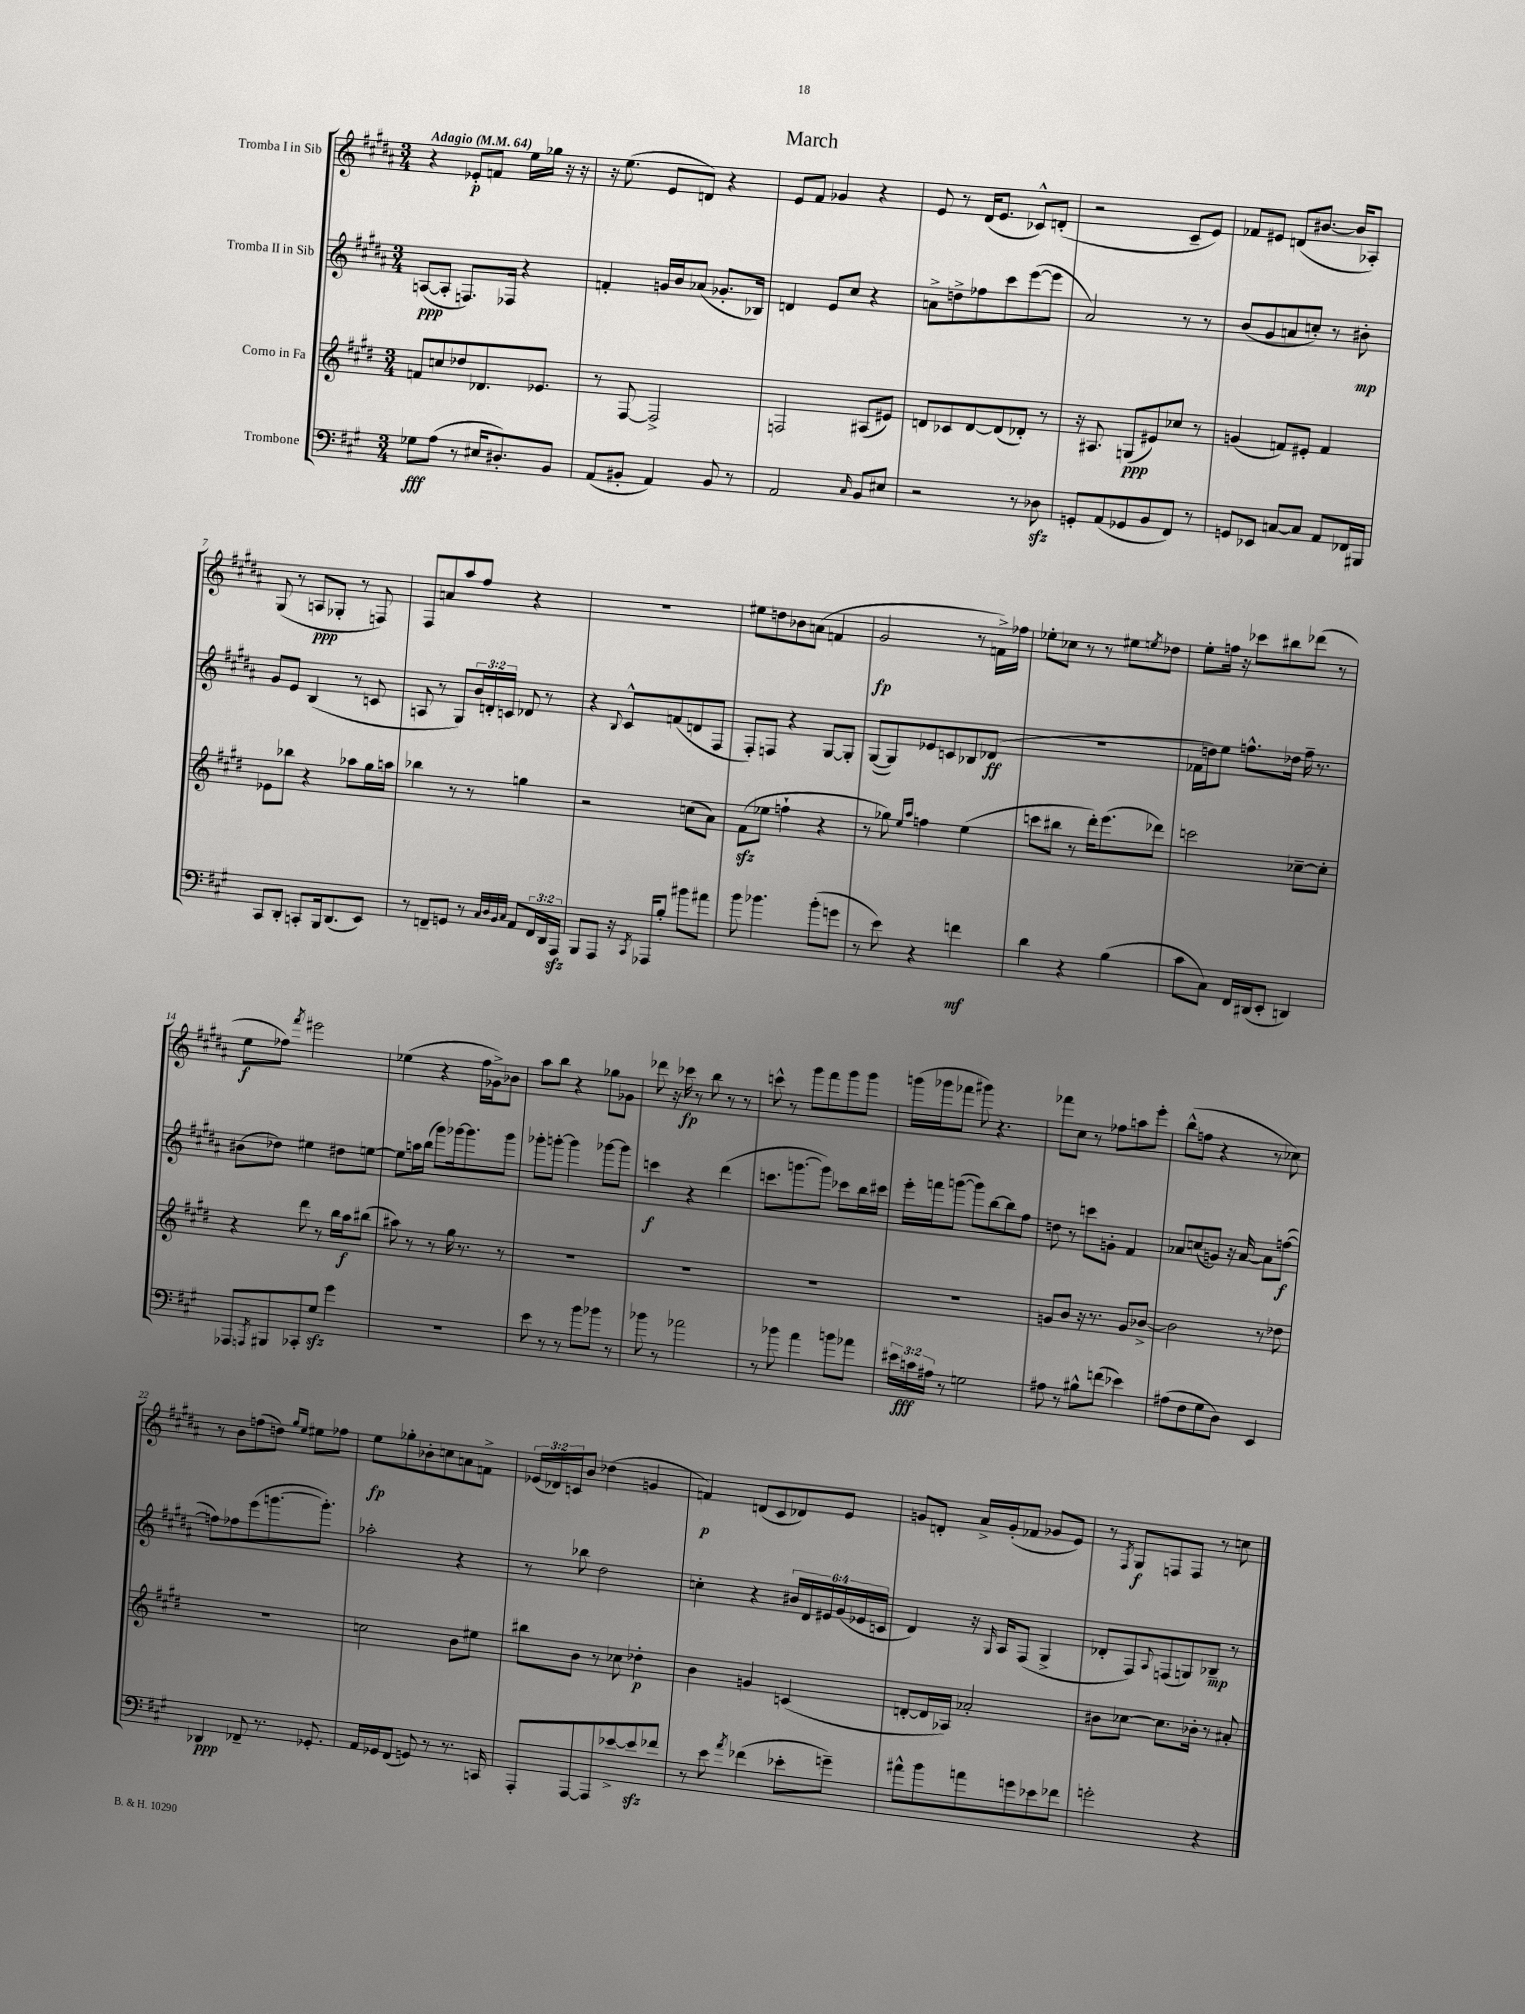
\header { title = "March" }
<<
\new StaffGroup <<
\new Staff = "s0" \with { instrumentName = "Tromba I in Sib" } {
    \clef treble \key b \major \numericTimeSignature \time 3/4 \override Staff.TupletNumber.text = #tuplet-number::calc-fraction-text \tempo "Adagio" 4 = 64
    r4 ees'8-.\p f'8 e''16 ges''16 r16 r16 |
    r16 e''8.( e'8 d'8) r4 |
    e'8 fis'8 ges'4 r4 |
    e'8 r8 dis'16( e'8. ces'8-^) d'8-.( |
    r2 cis'8-- e'8) |
    fes'8 eis'8 d'8( bis'8.~ bis'16 aes8-.) |
    gis8( r8 a8\ppp ges8-. r8 f8) |
    fis8 a'8 ais''8 fis''8 r4 |
    R2. |
    eis''8 d''8 bes'8 a'8( f'4 |
    gis'2\fp r8 f'16->) fes''16 |
    ees''8-. ces''8 r8 r8 eis''8 \acciaccatura { e''8 } des''8 |
    e''8-. f''16 r16 ces'''8 bis''8 des'''8( r8 |
    e''8\f fes''8) \acciaccatura { fis'''8 } eis'''2 |
    ees''4( r4 fis''16 ges'16->) bes'8 |
    ais''8 b''8 r4 ges''8 ges'8 |
    des'''8 r16 ces'''16\fp r8 b''8 r8 r8 |
    c'''8-^ r8 gis'''8 fis'''8 gis'''8 gis'''8 |
    g'''16( ges'''16 fes'''8 gis'''8) r4. |
    fes'''8 cis''8 r8 fes''8 a''8 e'''8-. |
    b''8-^( f''8 r4 r8 ces''8) |
    r8 b'8 f''8( d''8) \grace { gis''16 e''16 } eis''8 fes''8 |
    e''8\fp ges''8-. bes'8-. c''8 a'8 f'8-> |
    \tuplet 3/2 { ees'16( des'16) c'16 } b'8 des''4( g'4 |
    f'4\p) d'8( cis'8 des'8) e'8 |
    g'8 d'8-. ais'16-> g'16-.( fes'8 ges'8 e'8) |
    r8 \acciaccatura { fis8 } gis8\f f8 f8 r8 c''8 \bar "|." |
}
\new Staff = "s1" \with { instrumentName = "Tromba II in Sib" } {
    \clef treble \key b \major \numericTimeSignature \time 3/4 \override Staff.TupletNumber.text = #tuplet-number::calc-fraction-text
    a8~\ppp( a8-. f8.) fes16 r4 |
    f'4-. g'16 b'16 aes'8( ges'8.-. bes16) |
    d'4 e'8 cis''8 r4 |
    a'8-> d''8-> fes''8 cis'''8 e'''8~( e'''8 |
    ais'2) r8 r8 |
    b'8( gis'8 a'8 c''8-.) r8 bis'8-.\mp |
    gis'8 e'8 b4( r8 c'8 |
    a8 r8 gis8) \tuplet 3/2 { b'16 d'16-. c'16 } des'8 r8 |
    r4 \appoggiatura { b8 } cis'8-^ f'8( d'8 fis8 |
    fis8-.) f8 r4 gis8~ gis8-. |
    gis8~( gis8) ees'8 c'8 bes8 des'8\ff( |
    R2. |
    fes'16 d''16) e''8 f''8.-^ des''16 f''16-- r8. |
    bis'8( des''8) eis''4 dis''8 e''8~ |
    e''8 a''16 b''16( gis'''8) ges'''16~ ges'''8. ges'''8 |
    ges'''8-. g'''8~-. g'''4 ges'''8~ ges'''8 |
    c'''4\f r4 dis'''4( |
    c'''8. g'''8.~ g'''8) ces'''8 b''16 cis'''16 |
    e'''16-. f'''16 g'''8~( g'''8) b''8~ b''8 fis''8 |
    d''8 r8 c'''8 g'8-. fis'4 |
    aes'8 c''8( g'8) r16 aes'16~ aes'8 f''8~\f( |
    f''8) fes''8 e'''8( g'''8.~ g'''8.-.) |
    aes''2-. r4 |
    r8 bes''8 dis''2 |
    c''4-. r4 \tuplet 6/4 { bis'16 dis'16 eis'16 gis'16( ees'16 c'16 } |
    dis'4) r16 \grace { gis16 } ais16 fis8( gis4-> |
    des'8-. fis8) \appoggiatura { ais8 } f8( g8) bes8--\mp r8 \bar "|." |
}
\new Staff = "s2" \with { instrumentName = "Corno in Fa" } {
    \clef treble \key e \major \numericTimeSignature \time 3/4
    f'8 c''8 des''8 des'8. ees'8. |
    r8 fis8~ fis2-> |
    f2 ais8( eis'8) |
    d'8 ces'8 d'8~ d'8( des'8-.) r8 |
    r16 ais8. g8\ppp( eis'8) ces''8 r8 |
    g'4( f'8) eis'8-. f'4 |
    ees'8 bes''8 r4 aes''8 gis''16 a''16 |
    bes''4 r8 r8 g''4 |
    r2 c''8( a'8) |
    fis'8\sfz( ees''8 f''4-! r4 |
    r8 ges''8) \grace { e''16 a''16 } f''4 e''4( |
    c'''8 bis''8 r8 dis'''16-.) e'''8.( des'''8) |
    c'''2 ces''8~-- ces''8-. |
    r4 dis'''8 r8 b''16 a''16\f bis''8( |
    ais''8) r8 r8 gis''16 r8. r8 |
    R2. |
    R2. |
    R2. |
    R2. |
    g'8 b'8 r16 r8. g'8 bes'8~-> |
    bes'2 r8 des''8 |
    R2. |
    c''2 b'8 eis''8 |
    bis''8 b'8 r8 ces''8 des''4-.\p |
    b'4 g'4 c'4( |
    d'8~-. d'16 aes16) aes'2-. |
    bis'8 ces''8~ ces''8. bes'16-. r8 ais'8-. \bar "|." |
}
\new Staff = "s3" \with { instrumentName = "Trombone" } {
    \clef bass \key a \major \numericTimeSignature \time 3/4 \override Staff.TupletNumber.text = #tuplet-number::calc-fraction-text
    ges8\fff a8( r8 eis16 dis8.-.) b,8 |
    a,8( bis,8-. a,4) bis,8 r8 |
    a,2 \grace { cis16 } b,8 eis8 |
    r2 r8 des8\sfz |
    g,8-. a,8( ges,8 b,8 fis,8) r8 |
    g,8 ees,8 c8~ c8 a,8 fes,16 bis,,16 |
    cis,8 d,8-. c,8-. b,,16 d,8.( e,8) |
    r8 f,8-- g,8 r8 \grace { cis32 d32 b,32 cis32 } a,8 \tuplet 3/2 { f,16 d,16 a,,16\sfz } |
    b,,8 a,,8 r16 \acciaccatura { cis,8 } aes,,16 b8-. bis'8 ais'8 |
    b'8 bes'4. bes'8-.( g'8 |
    r8 e'8) r4 f'4\mf |
    d'4 r4 b4( |
    cis'8 cis8) fis,16 dis,16( e,8-. d,4) |
    aes,,8 \acciaccatura { a,,8 } bis,,8 ces,8-. gis8\sfz gis'4 |
    R2. |
    e'8 r8 r8 b'8 bes'8 r8 |
    bes'8 r8 aes'2 |
    r8 bes'8 a'4 b'8 aes'8 |
    \tuplet 3/2 { eis'16 c'16\fff ais16 } r8 g2 |
    ais8 r8 bis8-^ f'8( ees'4) |
    ais8( fis8 gis8 d8) e,4 |
    des,4\ppp fes,8-- r8. ges,8.-. |
    a,16 ges,16 fis,8( g,8) r8 r8. c,16 |
    a,,8-. a,,8~ a,,8 ees'8~-> ees'8\sfz fes'8 |
    r8 e'8 \acciaccatura { a'8 } fes'4( ees'8-. g'8--) |
    ais'8-^ b'8 a'8 g'8 ees'8 fes'8 |
    g'2-. r4 \bar "|." |
}
>>
>>
